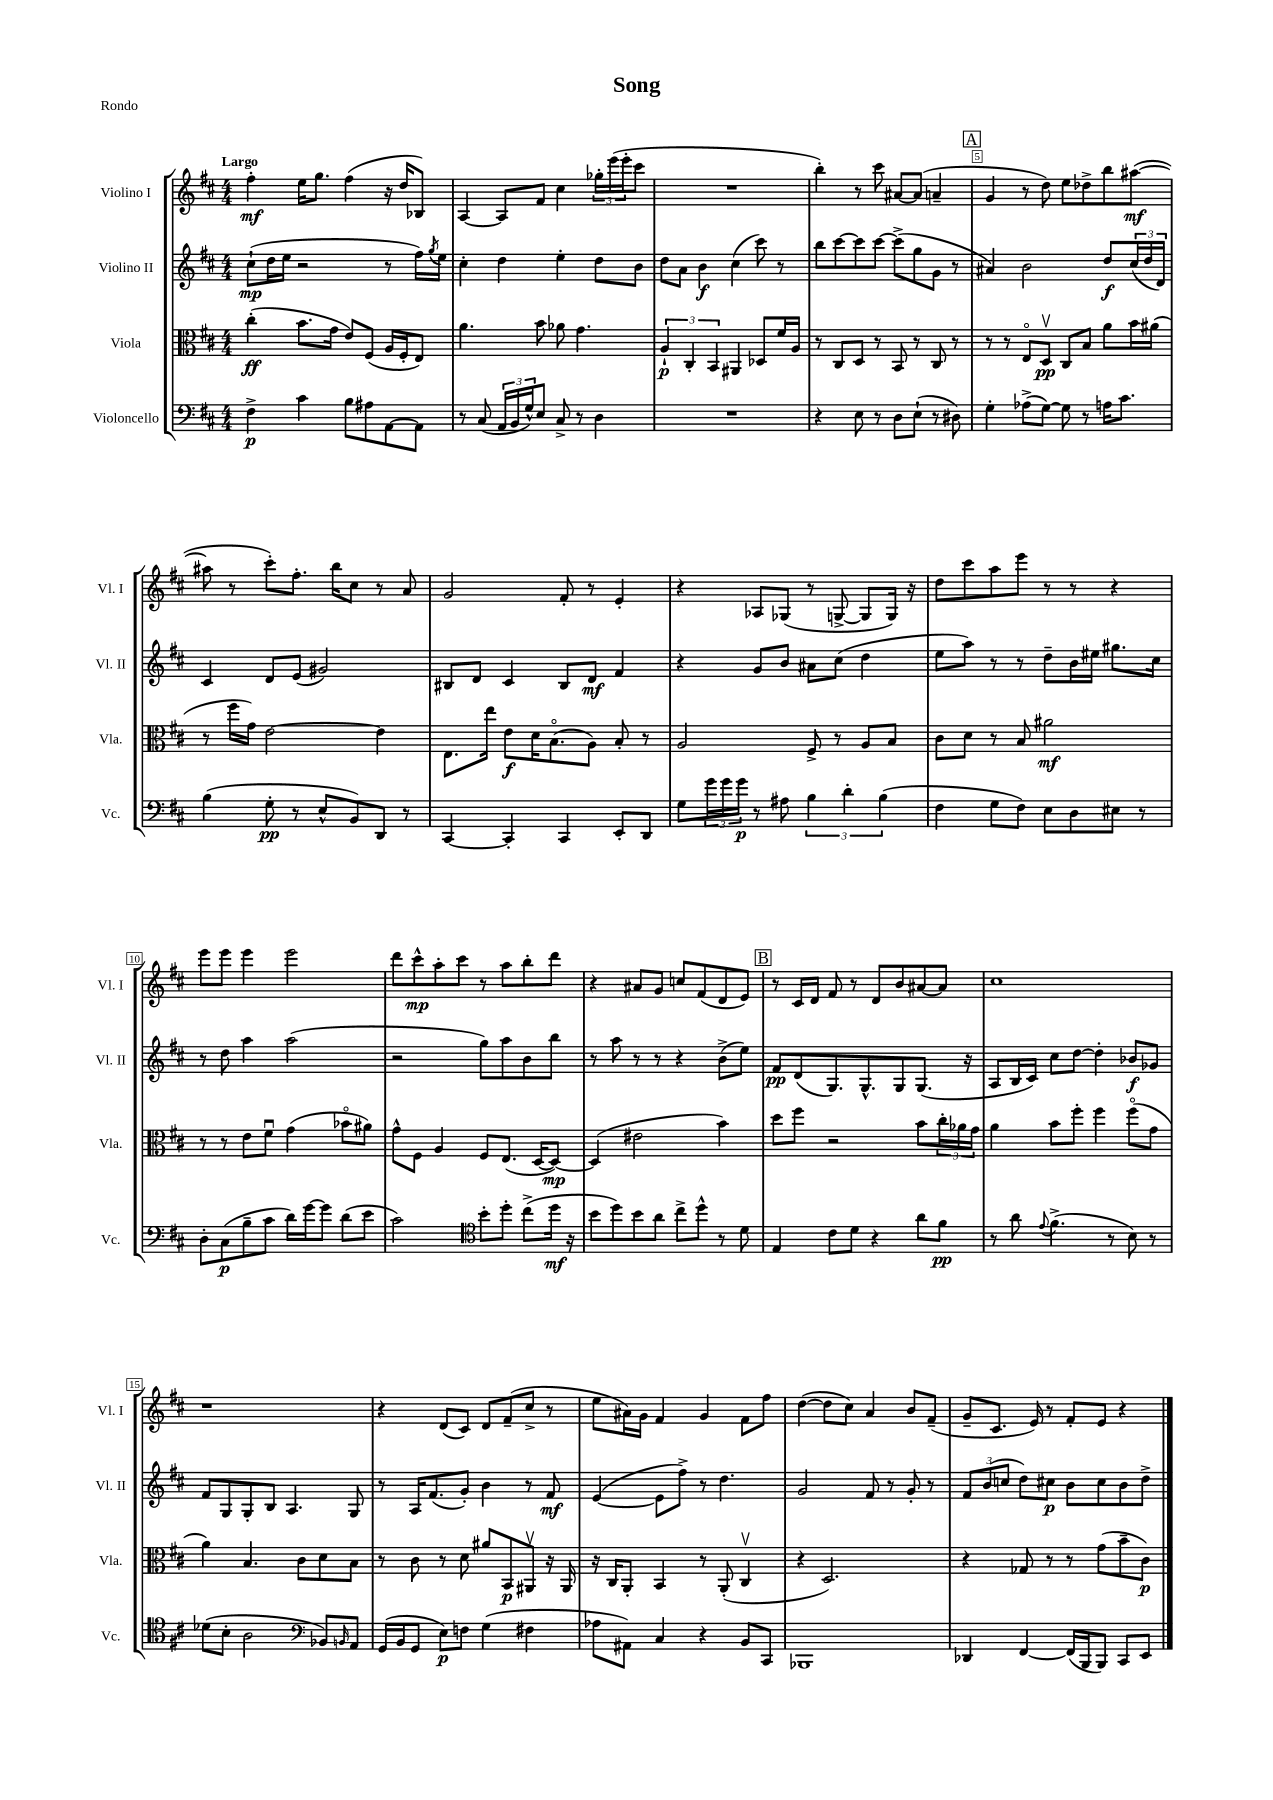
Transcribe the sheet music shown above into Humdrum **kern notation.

**kern	**dynam	**kern	**dynam	**kern	**dynam	**kern	**dynam
*part4	*part4	*part3	*part3	*part2	*part2	*part1	*part1
*staff4	*staff4	*staff3	*staff3	*staff2	*staff2	*staff1	*staff1
*I"Violoncello	*	*I"Viola	*	*I"Violino II	*	*I"Violino I	*
*I'Vc.	*	*I'Vla.	*	*I'Vl. II	*	*I'Vl. I	*
*clefF4	*	*clefC3	*	*clefG2	*	*clefG2	*
*k[f#c#]	*	*k[f#c#]	*	*k[f#c#]	*	*k[f#c#]	*
*M4/4	*	*M4/4	*	*M4/4	*	*M4/4	*
=1	=1	=1	=1	=1	=1	=1	=1
!	!	!	!	!	!	!LO:TX:a:B:t=Largo	!
4F#^\	p	(4cc#'\	ff	(8cc#`\L	mp	4ff#'\	mf
.	.	.	.	16dd\L	.	.	.
.	.	.	.	16ee\JJ	.	.	.
4c#\	.	8.b\L	.	2r	.	16ee\KL	.
.	.	.	.	.	.	8.gg\J	.
.	.	16g\Jk	.	.	.	.	.
8B\L	.	8e/L)	.	.	.	(4ff#\	.
8A#X\	.	(8F#/J	.	.	.	.	.
[8AA\	.	16A/LL	.	8r	.	16r	.
.	.	16F#'/J	.	.	.	16dd/KL	.
8AA\J]	.	8E/J)	.	16ff#\LL)	.	8B-X/J)	.
.	.	.	.	8qgg/	.	.	.
.	.	.	.	16ee\JJ	.	.	.
=2	=2	=2	=2	=2	=2	=2	=2
8r	.	4.a\	.	4cc#'\	.	[4A/	.
(8C#/	.	.	.	.	.	.	.
24AA/LL	.	.	.	4dd\	.	8A/L]	.
24BB/	.	.	.	.	.	.	.
24G^^/J)	.	.	.	.	.	.	.
8E/J	.	8b\	.	.	.	8f#/J	.
8C#^/	.	8a-X\	.	4ee'\	.	4cc#\	.
8r	.	4.g\	.	.	.	.	.
4D\	.	.	.	8dd\L	.	24gg-X'\LL	.
.	.	.	.	.	.	(24eee\	.
.	.	.	.	.	.	24eee'\J	.
.	.	.	.	8b\J	.	8ccc#\J	.
=3	=3	=3	=3	=3	=3	=3	=3
1r	.	6A`/	p	8dd\L	.	1r	.
.	.	.	.	8a\J	.	.	.
.	.	6C#'/	.	.	.	.	.
.	.	.	.	4b\	f	.	.
.	.	6BB/	.	.	.	.	.
.	.	4AA#X/	.	(4cc#\	.	.	.
.	.	8D-X/L	.	8ccc#\)	.	.	.
.	.	16f#/L	.	8r	.	.	.
.	.	16A/JJ	.	.	.	.	.
=4	=4	=4	=4	=4	=4	=4	=4
4r	.	8r	.	8bb\L	.	4bb'\)	.
.	.	8C#/L	.	[8ccc#\	.	.	.
8E\	.	8D/J	.	8ccc#\]	.	8r	.
8r	.	8r	.	[8ccc#\J	.	8ccc#\	.
8D\L	.	8BB/	.	(8ccc#^\L]	.	[8a#X/L	.
(8E`\J	.	8r	.	8gg\	.	(8a#/J]	.
8r	.	8C#/	.	8g\J	.	4an~/	.
8D#X\)	.	8r	.	8r	.	.	.
!!LO:REH:place=s1:t=A
=5	=5	=5	=5	=5	=5	=5	=5
4G'\	.	8r	.	4a#X/)	.	4g/	.
.	.	8r	.	.	.	.	.
(8A-X^\L	.	8E/L	.	2b\	.	8r	.
[8G\J)	.	8Dv/J	pp	.	.	8dd\)	.
8G\]	.	8C#/L	.	.	.	8ee\L	.
8r	.	8B/J	.	.	.	8dd-X^\	.
16An\KL	.	8a\L	.	8dd/L	f	8bb\	.
8.c#\J	.	.	.	.	.	.	.
.	.	16b\L	.	(24cc#/L	.	([8aa#X\J	mf
.	.	.	.	24dd/	.	.	.
.	.	(16a#X\JJ	.	.	.	.	.
.	.	.	.	24d/JJ)	.	.	.
!!LO:LB:g=z
=6	=6	=6	=6	=6	=6	=6	=6
(4B\	.	8r	.	4c#/	.	8aa#X\]	.
.	.	16ff#\LL	.	.	.	8r	.
.	.	16g\JJ)	.	.	.	.	.
8G'\	pp	[2e\	.	8d/L	.	8ccc#'\L)	.
8r	.	.	.	(8e/J	.	8.ff#'\J	.
8E^^/L	.	.	.	2g#X/)	.	.	.
.	.	.	.	.	.	16bb\KL	.
8BB/)	.	.	.	.	.	8cc#\J	.
8DD/J	.	4e\]	.	.	.	8r	.
8r	.	.	.	.	.	8a/	.
=7	=7	=7	=7	=7	=7	=7	=7
[4CC#/	.	8.E\L	.	8B#X/L	.	2g/	.
.	.	.	.	8d/J	.	.	.
.	.	16ee\Jk	.	.	.	.	.
4CC#'/]	.	8e\L	f	4c#/	.	.	.
.	.	16d\K	.	.	.	.	.
.	.	(8.B\	.	.	.	.	.
4CC#/	.	.	.	8B#/L	.	8f#'/	.
.	.	8A\J)	.	8d/J	mf	8r	.
8EE'/L	.	8B'/	.	4f#/	.	4e'/	.
8DD/J	.	8r	.	.	.	.	.
=8	=8	=8	=8	=8	=8	=8	=8
8G\L	.	2A/	.	4r	.	4r	.
24g\L	.	.	.	.	.	.	.
24g\	.	.	.	.	.	.	.
24g\JJ	p	.	.	.	.	.	.
8r	.	.	.	8g/L	.	8A-X/L	.
8A#X\	.	.	.	8b/J	.	(8G-X/J	.
6B\	.	8F#^/	.	8a#X\L	.	8r	.
.	.	8r	.	(8cc#\J	.	[8Gn^/	.
6d'\	.	.	.	.	.	.	.
.	.	8A/L	.	4dd\	.	8G/L]	.
(6B\	.	.	.	.	.	.	.
.	.	8B/J	.	.	.	16G/Jk)	.
.	.	.	.	.	.	16r	.
=9	=9	=9	=9	=9	=9	=9	=9
4F#\	.	8c#\L	.	8ee\L	.	8dd\L	.
.	.	8d\J	.	8aa\J)	.	8ccc#\	.
8G\L	.	8r	.	8r	.	8aa\	.
8F#\J)	.	8B/	.	8r	.	8eee\J	.
8E\L	.	2a#X\	mf	8dd~\L	.	8r	.
8D\	.	.	.	16b\L	.	8r	.
.	.	.	.	16ee#X\JJ	.	.	.
8E#X\J	.	.	.	8.gg#X\L	.	4r	.
8r	.	.	.	.	.	.	.
.	.	.	.	16cc#\Jk	.	.	.
!!LO:LB:g=z
=10	=10	=10	=10	=10	=10	=10	=10
8D'\L	.	8r	.	8r	.	8eee\L	.
(8C#\	p	8r	.	8dd\	.	8eee\J	.
8B~\	.	8e\L	.	4aa\	.	4eee\	.
8c#\J	.	8f#u\J	.	.	.	.	.
16d\LL)	.	(4g\	.	(2aa\	.	2eee\	.
[16g\J	.	.	.	.	.	.	.
8g\J]	.	.	.	.	.	.	.
(8d\L	.	8b-X\L	.	.	.	.	.
8e\J	.	8a#X\J)	.	.	.	.	.
=11	=11	=11	=11	=11	=11	=11	=11
2c#\)	.	8g^^\L	.	2r	.	8ddd\L	.
.	.	8F#\J	.	.	.	8ccc#^^\	mp
.	.	4A/	.	.	.	8aa'\	.
.	.	.	.	.	.	8ccc#\J	.
*clefC4	*	*	*	*	*	*	*
8b'\L	.	8F#/L	.	8gg\L)	.	8r	.
8dd'\J	.	(8.E/J	.	8aa\	.	8aa\L	.
(8cc#^\L	.	.	.	8b\	.	8bb'\	.
.	.	[16D/KL	.	.	.	.	.
16dd\Jk	mf	8D/J_)	mp	8bb\J	.	8ddd\J	.
16r	.	.	.	.	.	.	.
=12	=12	=12	=12	=12	=12	=12	=12
8b\L	.	(4D/]	.	8r	.	4r	.
8dd\)	.	.	.	8aa\	.	.	.
8b\	.	2e#X\	.	8r	.	8a#X/L	.
8a\J	.	.	.	8r	.	8g/J	.
8cc#^\L	.	.	.	4r	.	8ccn/L	.
8dd^^\J	.	.	.	.	.	(8f#/	.
8r	.	4b\)	.	(8b^\L	.	8d/	.
8d\	.	.	.	8ee\J)	.	8e/J)	.
!!LO:REH:place=s1:t=B
=13	=13	=13	=13	=13	=13	=13	=13
4E/	.	8dd\L	.	8f#/L	pp	8r	.
.	.	8ff#\J	.	(8d/	.	16c#/LL	.
.	.	.	.	.	.	16d/JJ	.
8c#\L	.	2r	.	8.G/)	.	8f#/	.
8d\J	.	.	.	.	.	8r	.
.	.	.	.	8.G^^/	.	.	.
4r	.	.	.	.	.	8d/L	.
.	.	.	.	8G/	.	8b/	.
8a\L	.	8b\L	.	(8.G/J	.	[8a#X/	.
8f#\J	pp	24cc#'\L	.	.	.	8a#/J]	.
.	.	24a-X\	.	.	.	.	.
.	.	.	.	16r	.	.	.
.	.	24g\JJ	.	.	.	.	.
=14	=14	=14	=14	=14	=14	=14	=14
8r	.	4a\	.	8A/L	.	1cc#	.
8a\	.	.	.	16B/L	.	.	.
.	.	.	.	16c#/JJ)	.	.	.
8qqe/	.	.	.	.	.	.	.
(4.f#^\	.	8b\L	.	8cc#\L	.	.	.
.	.	8ff#'\J	.	[8dd\J	.	.	.
.	.	4ff#\	.	4dd'\]	.	.	.
8r	.	.	.	.	.	.	.
8B\)	.	(8ff#\L	.	8b-X/L	f	.	.
8r	.	8g\J	.	8g-X/J	.	.	.
!!LO:LB:g=z
=15	=15	=15	=15	=15	=15	=15	=15
(8d-X\L	.	4a\)	.	8f#/L	.	1r	.
8B'\J	.	.	.	8G/	.	.	.
2A\	.	4.B/	.	8G'/	.	.	.
.	.	.	.	8B/J	.	.	.
.	.	.	.	4.A/	.	.	.
.	.	8c#\L	.	.	.	.	.
*clefF4	*	*	*	*	*	*	*
8BB-X/L)	.	8d\	.	.	.	.	.
16qqBBn/	.	.	.	.	.	.	.
8AA/J	.	8B\J	.	8G/	.	.	.
=16	=16	=16	=16	=16	=16	=16	=16
(16GG/LL	.	8r	.	8r	.	4r	.
16BB/J	.	.	.	.	.	.	.
8GG/J	.	8c#\	.	16A/KL	.	.	.
.	.	.	.	(8.f#/	.	.	.
8E\L)	p	8r	.	.	.	(8d/L	.
8Fn\J	.	8d\	.	8g'/J)	.	8c#/J)	.
(4G\	.	8a#X/L	.	4b\	.	8d/L	.
.	.	8BB/	p	.	.	(8f#~/	.
4F#X\	.	8AA#Xv/J	.	8r	.	8cc#^/J	.
.	.	16r	.	8f#/	mf	8r	.
.	.	16AA#/	.	.	.	.	.
=17	=17	=17	=17	=17	=17	=17	=17
8A-X\L	.	16r	.	([4e/	.	8ee\L	.
.	.	16C#/KL	.	.	.	.	.
8AA#X\J)	.	8AA'/J	.	.	.	16a#X\L)	.
.	.	.	.	.	.	16g\JJ	.
4C#/	.	4BB/	.	8e\L]	.	4f#/	.
.	.	.	.	8ff#^\J)	.	.	.
4r	.	8r	.	8r	.	4g/	.
.	.	(8AA'/	.	4.dd\	.	.	.
8BB/L	.	4C#v/	.	.	.	8f#\L	.
8CC#/J	.	.	.	.	.	8ff#\J	.
=18	=18	=18	=18	=18	=18	=18	=18
1BBB-X	.	4r	.	2g/	.	([4dd\	.
.	.	2.D/)	.	.	.	8dd\L]	.
.	.	.	.	.	.	8cc#\J)	.
.	.	.	.	8f#/	.	4a/	.
.	.	.	.	8r	.	.	.
.	.	.	.	8g'/	.	8b/L	.
.	.	.	.	8r	.	(8f#~/J	.
=19	=19	=19	=19	=19	=19	=19	=19
4DD-X/	.	4r	.	12f#/L	.	8g~/L	.
.	.	.	.	(12b/	.	.	.
.	.	.	.	.	.	8.c#/J	.
.	.	.	.	12ccn/J	.	.	.
[4FF#/	.	8G-X/	.	8dd\L)	.	.	.
.	.	.	.	.	.	16e/)	.
.	.	8r	.	8cc#X\J	p	8r	.
(16FF#/LL]	.	8r	.	8b\L	.	8f#'/L	.
16BBB/J	.	.	.	.	.	.	.
8BBB/J)	.	(8g\L	.	8cc#\	.	8e/J	.
8CC#/L	.	8b~\	.	8b\	.	4r	.
8EE/J	.	8c#\J)	p	8dd^\J	.	.	.
==	==	==	==	==	==	==	==
*-	*-	*-	*-	*-	*-	*-	*-
